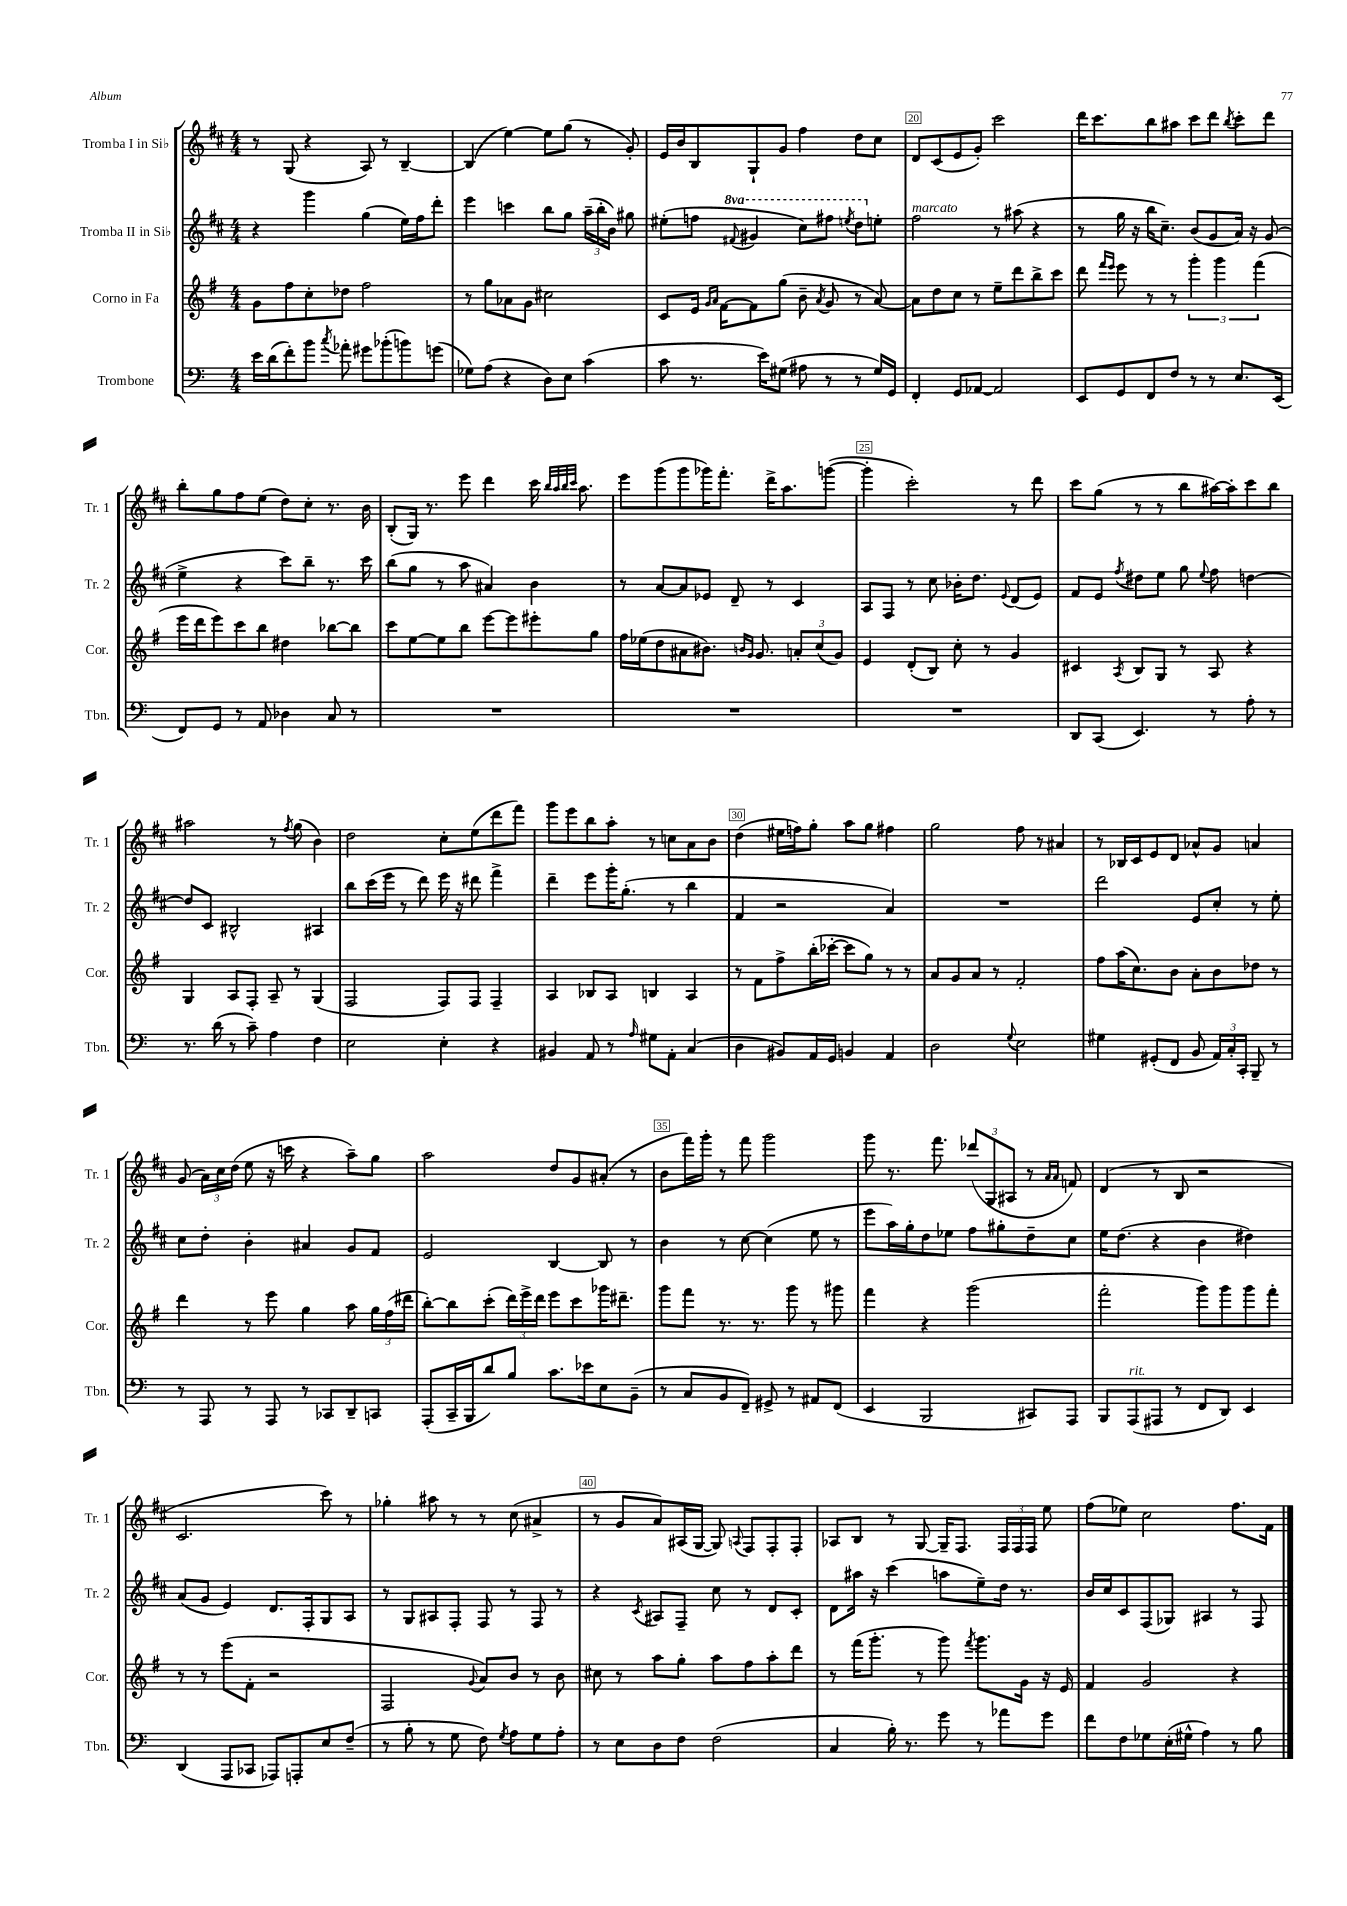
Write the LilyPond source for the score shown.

<<
\new StaffGroup <<
\new Staff = "s0" \with { instrumentName = "Tromba I in Sib" shortInstrumentName = "Tr. 1" } {
    \clef treble \key d \major \numericTimeSignature \time 4/4
    \autoBeamOff r8 g8( r4 a8) r8 b4~-- |
    b4( e''4~) e''8[ g''8]( r8 g'8-.) |
    e'16[ b'16 b8 g8-! g'8] fis''4 d''8[ cis''8] |
    d'8[ cis'8( e'8 g'8]-.) cis'''2 |
    d'''16[ cis'''8. b''8 ais''8] cis'''8[ d'''8] \acciaccatura { b''8 } cis'''8[-. d'''8] |
    b''8[-. g''8 fis''8 e''8]( d''8[) cis''8]-. r8. b'16 |
    b8[-.( g16]) r8. e'''8 d'''4 cis'''16 \grace { b''32[ a''32 b''32 cis'''32] } a''8. |
    e'''8[ g'''8( g'''8 ges'''16) fis'''8.]-. d'''16[-> a''8. g'''8]~( |
    g'''4-. cis'''2-.) r8 d'''8 |
    cis'''8[ g''8]( r8 r8 b''8[ ais''16~) ais''16-. cis'''8 b''8] |
    ais''2 r8 \acciaccatura { fis''8 } g''8( b'4) |
    d''2 cis''8[-. e''8( d'''8 fis'''8]) |
    g'''8[ e'''8 b''8 a''8]-. r8 c''8[ a'8 b'8] |
    d''4( eis''16[ f''16) g''8]-. a''8[ g''8] fis''4 |
    g''2 fis''8 r8 ais'4 |
    r8 bes16[ cis'16 e'8 d'8] aes'8[-^ g'8] a'4 |
    g'8( \tuplet 3/2 { a'16[) cis''16 d''16]( } e''8 r16 c'''16 r4 a''8[--) g''8] |
    a''2 d''8[ g'8 ais'8]-.( r8 |
    b'8[ fis'''16) g'''16]-. r8 fis'''8 g'''2 |
    g'''8 r8. fis'''8. \tuplet 3/2 { des'''8[( g8 ais8] } r8 \grace { a'16[ a'16] } f'8) |
    d'4( r8 b8 r2 |
    cis'2. cis'''8) r8 |
    ges''4-. ais''8 r8 r8 cis''8( ais'4-> |
    r8 g'8[ a'8) ais16( g16]~ g8) \appoggiatura { a8 } fis8[ fis8-. fis8]-. |
    aes8[ b8] r8 g8~ g16[-- fis8.] \tuplet 3/2 { fis16[ fis16 fis16] } e''8 |
    fis''8[( ees''8]) cis''2 fis''8.[ fis'16] \bar "|." |
}
\new Staff = "s1" \with { instrumentName = "Tromba II in Sib" shortInstrumentName = "Tr. 2" } {
    \clef treble \key d \major \numericTimeSignature \time 4/4 \set Staff.ottavationMarkups = #ottavation-simple-ordinals
    \autoBeamOff r4 g'''4 g''4( e''16[) fis''16 d'''8]-. |
    e'''4 c'''4 b''8[ g''8] \tuplet 3/2 { a''16[--( b''16-. b'16]) } gis''8 |
    eis''8[-.( f''8] \ottava #1 \appoggiatura { fis''8 } gis''4 cis'''8[) fis'''!8] \acciaccatura { e'''!8 } d'''8[ \ottava #0 e''8]-. |
    fis''2^\markup { \italic "marcato" } r8 ais''8( r4 |
    r8 g''16 r16 b''16[ cis''8.]--) b'8[( g'8 a'16]) r16 g'8( |
    e''4-> r4 cis'''8[) b''8]-- r8. cis'''16 |
    b''8[( g''8] r8 a''8 ais'4) b'4 |
    r8 a'8[~ a'8 ees'8] d'8-- r8 cis'4 |
    a8[ fis8] r8 cis''8 bes'16[-. d''8.] \appoggiatura { e'8 } d'8[( e'8]) |
    fis'8[ e'8] \acciaccatura { fis''8 } dis''8[ e''8] g''8 \appoggiatura { e''8 } fis''8 d''4~ |
    d''8[ cis'8] bis2-^ ais4 |
    b''8[ cis'''16( e'''16] r8 d'''8) e'''16 r16 dis'''8 fis'''4-> |
    d'''4-- e'''8[ g'''16-. g''8.]-.( r8 b''4 |
    fis'4 r2 a'4) |
    R1 |
    d'''2 e'8[ cis''8]-. r8 e''8-. |
    cis''8[ d''8]-. b'4-. ais'4 g'8[ fis'8] |
    e'2 b4~ b8 r8 |
    b'4 r8 cis''8~ cis''4( e''8 r8 |
    e'''8[ a''16) g''16-. d''8 ees''8] fis''8[ gis''8-. d''8-- cis''8] |
    e''16[ d''8.]( r4 b'4 dis''4) |
    a'8[( g'8] e'4) d'8.[ fis16-. g8 a8] |
    r8 g8[ ais8 fis8]-. fis8 r8 fis8 r8 |
    r4 \acciaccatura { cis'8 } ais8[ fis8]-- cis''8 r8 d'8[ cis'8]-. |
    d'8[ ais''16] r16 cis'''4( a''8[ e''8--) d''16] r8. |
    b'16[ cis''16 cis'8 fis8( ges8]) ais4 r8 fis8 \bar "|." |
}
\new Staff = "s2" \with { instrumentName = "Corno in Fa" shortInstrumentName = "Cor." } {
    \clef treble \key g \major \numericTimeSignature \time 4/4
    \autoBeamOff g'8[ fis''8 c''8-. des''8] fis''2 |
    r8 g''8[ aes'8 g'8] cis''2 |
    c'8[ e'16] \grace { g'16[ a'16] } fis'16[~ fis'8 g''8]( b'8-- \acciaccatura { a'8 } g'8 r8 a'8~) |
    a'8[ d''8 c''8] r8 e''8[-- d'''8 b''8-> c'''8] |
    d'''8 \grace { fis'''16[ e'''16] } e'''8 r8 r8 \tuplet 3/2 { g'''4-. g'''4 fis'''4( } |
    e'''16[ d'''16 e'''8) c'''8 b''8] dis''4 bes''8[~ bes''8] |
    c'''8[ e''8~ e''8 b''8] e'''8[~ e'''8 eis'''8-. g''8] |
    fis''16[ ees''16( d''8 ais'8 bis'8.]) \grace { b'16[ g'16] } g'8. \tuplet 3/2 { a'8[-. c''8( g'8]) } |
    e'4 d'8[-.( b8]) c''8-. r8 g'4 |
    cis'4 \acciaccatura { a8 } b8[ g8] r8 a8 r4 |
    g4 a8[ fis8]-. a8-- r8 g4( |
    fis2 fis8[) fis8] fis4-- |
    a4 bes8[ a8] b4 a4 |
    r8 fis'8[ fis''8-> b''16-.( ces'''16]~-. ces'''8[ g''8]) r8 r8 |
    a'8[ g'8 a'8] r8 fis'2-. |
    fis''8[ a''16( c''8.) b'8] a'8[-. b'8 des''8] r8 |
    d'''4 r8 e'''8 g''4 a''8 \tuplet 3/2 { g''16[ fis''16( dis'''16] } |
    b''8[~-.) b''8 c'''8]-.( \tuplet 3/2 { d'''16[) e'''16-> d'''16] } e'''8[ c'''8 ges'''16 dis'''8.]-- |
    g'''8[ fis'''8] r8. r8. g'''8 r8 gis'''8 |
    fis'''4 r4 g'''2( |
    fis'''2-. g'''8[) g'''8 g'''8 fis'''8]-. |
    r8 r8 e'''8[( fis'8]-. r2 |
    fis2 \appoggiatura { g'8 } a'8[) b'8] r8 b'8 |
    cis''8 r8 a''8[ g''8]-. a''8[ fis''8 a''8-. d'''8] |
    r8 fis'''16[( g'''8.]-. r8 g'''8) \acciaccatura { fis'''8 } g'''8.[ g'16] r16 e'16 |
    fis'4 g'2 r4 \bar "|." |
}
\new Staff = "s3" \with { instrumentName = "Trombone" shortInstrumentName = "Tbn." } {
    \clef bass \key c \major \numericTimeSignature \time 4/4
    \autoBeamOff e'16[ d'16( f'8-.) b'8] \acciaccatura { c''8 } aes'8-. gis'8[ bes'8-.( b'8) g'8]( |
    ges8[) a8]( r4 d8[) e8] c'4( |
    c'8 r8. e'16[) gis8]( ais8 r8 r8 gis16[) g,16] |
    f,4-. g,8[ aes,8]~ aes,2 |
    e,8[ g,8 f,8 f8] r8 r8 e8.[ e,16]( |
    f,8[) g,8] r8 a,8 des4 c8 r8 |
    R1 |
    R1 |
    R1 |
    d,8[ c,8]( e,4.) r8 a8-. r8 |
    r8. d'16( r8 c'8--) a4 f4 |
    e2 e4-. r4 |
    bis,4 a,8 r8 \grace { a16 } gis8[ a,8]-. c4( |
    d4 bis,8[) a,16 g,16] b,4 a,4 |
    d2 \appoggiatura { g8 } e2 |
    gis4 gis,8[-.( f,8] b,8 \tuplet 3/2 { a,16[) c16-. c,16]-. } b,,8-- r8 |
    r8 a,,8 r8 a,,8 r8 ces,8[ d,8-- c,8] |
    a,,8[-.( c,16-- b,,16 d'8) b8] c'8.[ ees'16 e8 b,8]--( |
    r8 c8[ b,8 f,8]--) gis,8-> r8 ais,8[ f,8]( |
    e,4 b,,2 cis,8[) a,,8] |
    b,,8[ a,,8^\markup { \italic "rit." }( ais,,8] r8 f,8[ d,8]) e,4 |
    d,4( a,,8[ ces,8] aes,,8[) a,,8-. e8 f8]--( |
    r8 b8-. r8 g8 f8) \acciaccatura { g8 } a8[ g8 a8]-. |
    r8 e8[ d8 f8] f2( |
    c4 b16-.) r8. g'8 r8 aes'8[ g'8] |
    f'8[ f8 ges8 e16-.( gis16]-^ a4) r8 b8 \bar "|." |
}
>>
>>
\layout { \context { \Score currentBarNumber = #17 \override BarNumber.break-visibility = ##(#f #t #t) barNumberVisibility = #(every-nth-bar-number-visible 5) \override BarNumber.stencil = #(make-stencil-boxer 0.1 0.3 ly:text-interface::print) } }
